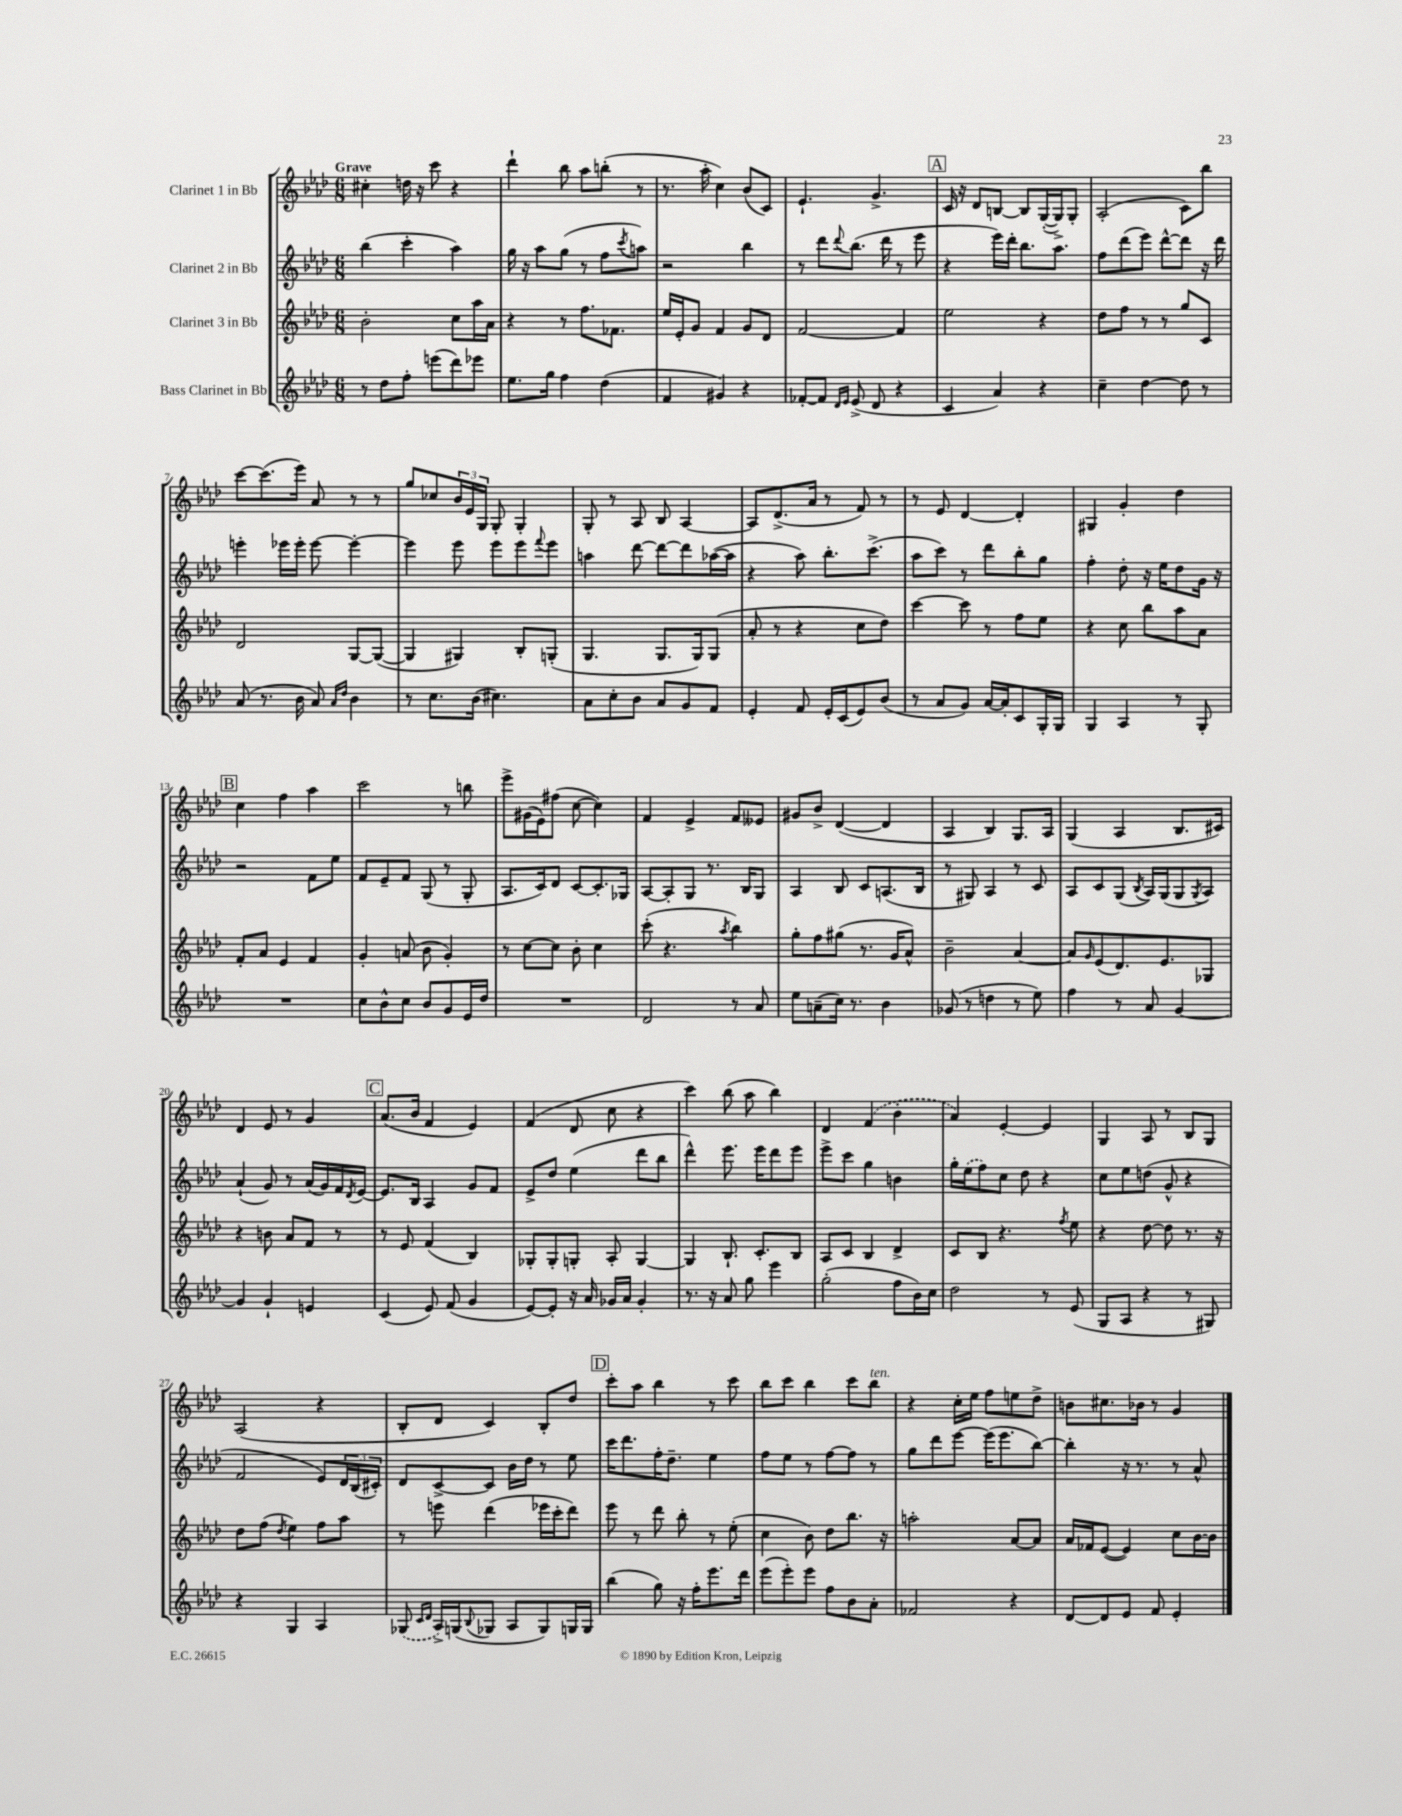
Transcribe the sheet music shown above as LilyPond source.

<<
\new StaffGroup <<
\new Staff = "s0" \with { instrumentName = "Clarinet 1 in Bb" } {
    \clef treble \key aes \major \numericTimeSignature \time 6/8 \tempo "Grave"
    cis''4-. d''16 r16 c'''8 r4 |
    des'''4-! bes''8 aes''8 b''8-.( r8 |
    r8. aes''16-. c''4) bes'8( c'8) |
    ees'4.-! g'4.-> |
    \mark \markup { \box "A" } c'16 r16 des'8 b8~ b8 g16~-.( g16->) g8-. |
    aes2-.( c'8) bes''8 |
    c'''8~ c'''8.( ees'''16) aes'8 r8 r8 |
    g''8 ces''8 \tuplet 3/2 { bes'16 ees'16 g16 } g8-. g4-. |
    g8-. r8 aes8 bes8 aes4~ |
    aes8 des'8.->( aes'16 r8 f'8) r8 |
    r8 ees'8 des'4~ des'4-. |
    gis4 g'4-. des''4 |
    \mark \markup { \box "B" } c''4 f''4 aes''4 |
    c'''2 r8 b''8 |
    ees'''8-> gis'16( ees'16) fis''8( c''8~ c''4) |
    f'4 ees'4-> f'8 eeses'8 |
    gis'8 bes'8-> des'4~( des'4 |
    aes4 bes4) g8. aes16 |
    g4( aes4 bes8. cis'16) |
    des'4 ees'8 r8 g'4 |
    \mark \markup { \box "C" } aes'8.( bes'16 f'4 ees'4) |
    f'4( des'8 c''8 r4 |
    c'''4) bes''8( aes''8 bes''4) |
    des'4 \once \slurDashed f'4( bes'4-. |
    aes'4) ees'4~-. ees'4 |
    g4 aes8 r8 bes8 g8 |
    aes2( r4 |
    bes8-. des'8 c'4) bes8-. des''8 |
    \mark \markup { \box "D" } c'''8-. aes''8 bes''4 r8 c'''8 |
    bes''8 c'''8 bes''4 c'''8 bes''8^\markup { \italic "ten." } |
    r4 c''16-. ees''16 f''8 e''8 des''8-> |
    b'8 cis''8. bes'16 r8 g'4 \bar "|." |
}
\new Staff = "s1" \with { instrumentName = "Clarinet 2 in Bb" } {
    \clef treble \key aes \major \numericTimeSignature \time 6/8
    bes''4( c'''4-. aes''4) |
    g''16 r16 aes''8 g''8( r8 f''8 \acciaccatura { c'''8 } a''8) |
    r2 bes''4 |
    r8 des'''8 \appoggiatura { des'''8 } bes''8.( des'''16 r8 ees'''8 |
    \mark \markup { \box "A" } r4 ees'''16) des'''16-. bes''8. aes''8. |
    f''8 des'''8( ees'''8) des'''8~-^ des'''8 r16 des'''16 |
    e'''4-. ees'''16 ees'''16-. ees'''8~ ees'''4~-. |
    ees'''4 ees'''8 ees'''8 ees'''8 \appoggiatura { f'''8 } ees'''8 |
    a''4 des'''8~ des'''8~ des'''8 aes''16~( aes''16 |
    r4 aes''8) bes''8.-. c'''8.->( |
    aes''8 c'''8) r8 des'''8 bes''8-. g''8 |
    f''4-. des''8-. r16 ees''16 des''8 g'16 r16 |
    \mark \markup { \box "B" } r2 f'8 ees''8 |
    f'8 ees'8-- f'8 g8( r8 g8-. |
    aes8. c'16) des'8 c'8~ c'8.-. ges16 |
    aes8~ aes8-. g8 r8. bes16 g8 |
    aes4 bes8 c'8 a8.( bes16 |
    r8 gis8) aes4 r8 c'8 |
    aes8 c'8 g8( \acciaccatura { bes8 } aes16) g16( g8 \acciaccatura { g8 } aes8) |
    aes'4-!( g'8) r8 aes'16( g'16) f'16 \acciaccatura { des'8 } ees'16~ |
    \mark \markup { \box "C" } ees'8. bes16 aes4 g'8 f'8 |
    ees'8-> des''8 ees''4( des'''8 bes''8 |
    des'''4-^) ees'''8. ees'''16 des'''8 ees'''8 |
    ees'''8-> c'''8 g''4 b'4 |
    g''16-. \once \slurDashed ees''16( f''8) c''8 des''8 r4 |
    c''8 ees''8 d''8( g'8-^ r4 |
    f'2 ees'8) \tuplet 3/2 { des'16 bes16( cis'16-.) } |
    des'8 c'8~-> c'8 bes'16 des''16 r8 ees''8 |
    \mark \markup { \box "D" } c'''16 des'''8. f''16-. des''8.-- ees''4 |
    f''8 ees''8 r8 f''8~ f''8 r8 |
    g''8 des'''8 ees'''8~ ees'''16( ees'''8. bes''8~) |
    bes''4-. r16 r8. r8 aes'8-^ \bar "|." |
}
\new Staff = "s2" \with { instrumentName = "Clarinet 3 in Bb" } {
    \clef treble \key aes \major \numericTimeSignature \time 6/8
    bes'2-. c''8 aes''16 aes'16 |
    r4 r8 f''8. fes'8. |
    ees''16 ees'16-. g'8 f'4 g'8 des'8 |
    f'2~ f'4 |
    \mark \markup { \box "A" } ees''2 r4 |
    des''8 f''8 r8 r8 g''8 c'8 |
    des'2 g8~ g8~( |
    g4 gis4) bes8-. g8-.( |
    g4. g8. g16) g8( |
    aes'8-. r8 r4 c''8 des''8) |
    c'''4~ c'''8 r8 f''8 ees''8 |
    r4 c''8 bes''8 aes''8 aes'8 |
    \mark \markup { \box "B" } f'8-. aes'8 ees'4 f'4 |
    g'4-. a'8( bes'8 g'4-.) |
    r8 c''8~ c''8 bes'8-. c''4 |
    c'''8-.( r4. \acciaccatura { aes''8 } bes''4) |
    g''8-. f''8 gis''8( r8. g'16 aes'8-^) |
    bes'2-- aes'4~ |
    aes'8 \grace { g'16 } ees'8( des'8.) ees'8. ges8 |
    r4 b'8 aes'8 f'8 r8 |
    \mark \markup { \box "C" } r8 ees'8 f'4( bes4) |
    ges8-. ges8-. g8-. aes8-. g4~ |
    g4 bes8.-! c'8.-. bes8 |
    aes8 c'8 bes4 des'4-> |
    c'8 bes8 r4. \acciaccatura { f''8 } ees''8 |
    r4 des''8~ des''8 r8. r16 |
    des''8 f''8( \acciaccatura { des''8 } ees''4) f''8 aes''8 |
    r8 e'''8 des'''4( ees'''16 c'''16-. des'''8) |
    \mark \markup { \box "D" } ees'''8 r8 des'''8 bes''8-. r8 ees''8-.( |
    c''4 bes'8) des''8 bes''8. r16 |
    a''2-. aes'8~ aes'8 |
    aes'16 fes'16 ees'8~( ees'4) c''8 bes'16~ bes'16 \bar "|." |
}
\new Staff = "s3" \with { instrumentName = "Bass Clarinet in Bb" } {
    \clef treble \key aes \major \numericTimeSignature \time 6/8
    r8 des''8 f''8-. e'''8( des'''8) ees'''8 |
    ees''8. g''16 f''4 des''4( |
    f'4 gis'4) r4 |
    fes'8~-. fes'8 \grace { des'16 ees'16 } ees'8->( des'8 r4 |
    \mark \markup { \box "A" } c'4 aes'4) r4 |
    c''4-- des''4~ des''8 r8 |
    aes'8( r8. bes'16 aes'8) \grace { aes'16 des''16 } bes'4 |
    r8 c''8. bes'16( cis''4.) |
    aes'8 c''8-. bes'8 aes'8 g'8 f'8 |
    ees'4-. f'8 ees'16-. c'16( ees'8) bes'8( |
    r8 aes'8 g'8) aes'16~ aes'16-. c'8 g16-. g16 |
    g4 aes4 r8 g8-. |
    \mark \markup { \box "B" } R2. |
    c''8 bes'8-^ c''8 bes'8 g'8 ees'16 des''16 |
    R2. |
    des'2 r8 aes'8 |
    ees''8 a'8--( c''16) r8. bes'4 |
    ges'8( r8 d''4 r8 ees''8) |
    f''4 r8 aes'8 g'4~ |
    g'4 g'4-! e'4 |
    \mark \markup { \box "C" } c'4( ees'8) f'8( g'4 |
    ees'8~) ees'8-. r16 aes'16 ges'16 aes'16 ges'4-. |
    r8. r16 aes'8 g''8 ees'''4 |
    g''2-.( f''8 bes'16) c''16 |
    des''2 r8 ees'8( |
    g8 aes8 r4 r8 gis8) |
    r4 g4 aes4 |
    \once \slurDashed ges8( \grace { c'16 des'16 } aes16->) g16( \appoggiatura { bes8 } ges8 aes8 ges8) g16 g16 |
    \mark \markup { \box "D" } bes''4( g''8) r16 f''16-. ees'''8. des'''16 |
    ees'''8( ees'''8-.) ees'''8 f''8 bes'8 aes'8-. |
    fes'2 r4 |
    des'8~ des'8 ees'8 f'8 ees'4-. \bar "|." |
}
>>
>>
